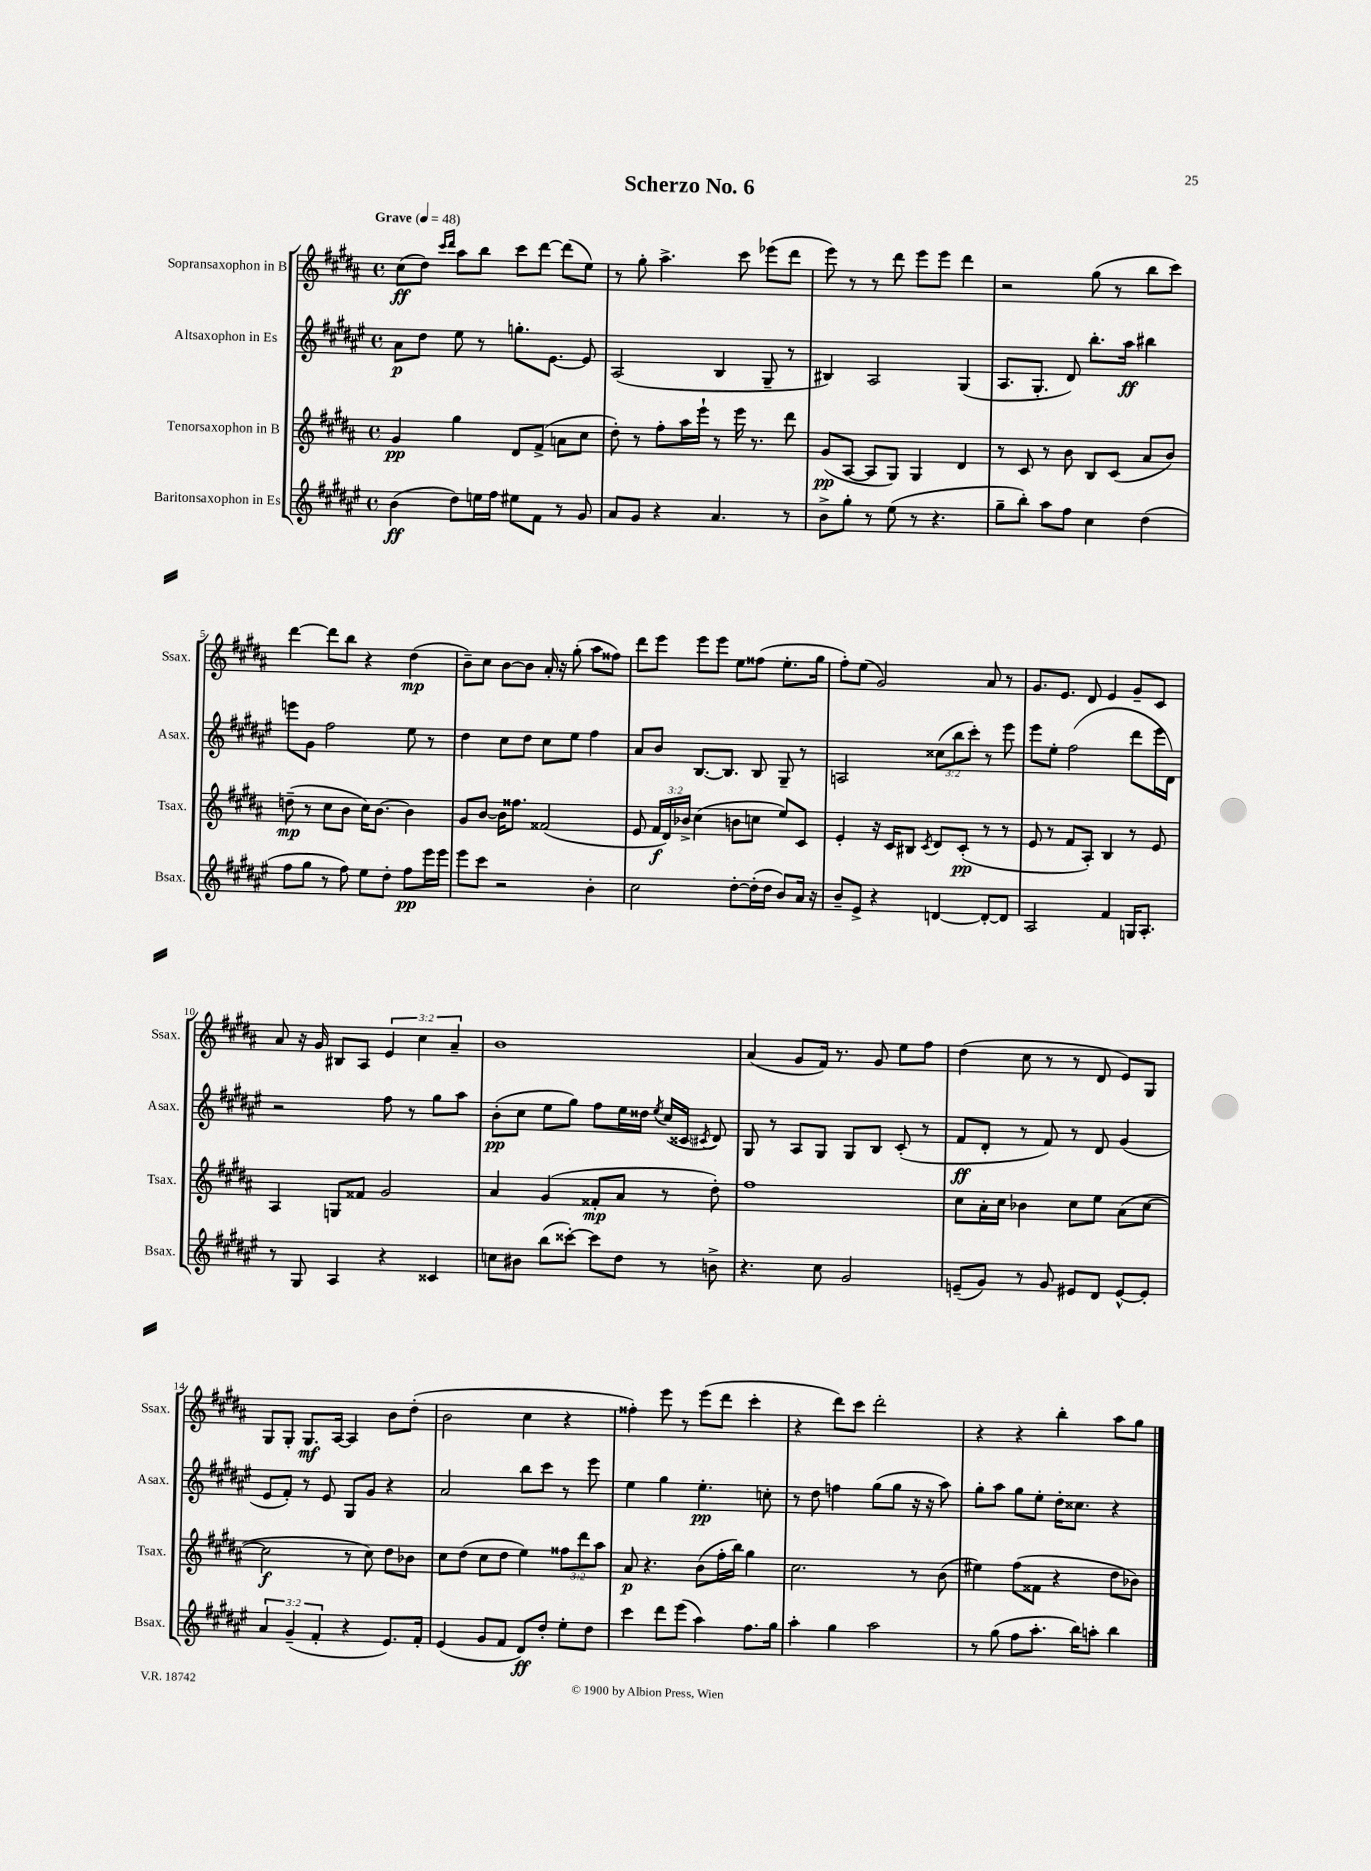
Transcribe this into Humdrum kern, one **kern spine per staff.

**kern	**kern	**kern	**kern
*staff4	*staff3	*staff2	*staff1
*clefG2	*clefG2	*clefG2	*clefG2
*k[f#c#g#d#a#e#]	*k[f#c#g#d#a#]	*k[f#c#g#d#a#e#]	*k[f#c#g#d#a#]
*M4/4	*M4/4	*M4/4	*M4/4
*met(c)	*met(c)	*met(c)	*met(c)
*MM48	*MM48	*MM48	*MM48
(4b	4g#	8a#	(8cc#
.	.	8dd#	8dd#)
.	.	.	16qqccc#
.	.	.	16qqddd#
8dd#)	4gg#	8ee#	8aa#
16ee	.	8r	8bb
16ff#	.	.	.
8ee#	8d#	8.gg'	8ccc#
8f#	(8f#^	.	[8ddd#
.	.	[8.e#	.
8r	8a	.	(8ddd#]
8g#	8cc#	8e#]	8ee)
=	=	=	=
8a#	8dd#')	(2A#	8r
8g#	8r	.	8gg#'
4r	8ff#'	.	4.aa#^
.	16aa#	.	.
.	16eee`	.	.
4.a#	8r	4B	.
.	16eee	.	8ccc#
.	8.r	.	.
.	.	8G#~	(8eee-
8r	8ddd#	8r	8ddd#
=	=	=	=
8b^	(8g#	4B#)	8eee)
8gg#'	[8A#	.	8r
8r	8A#]	2A#	8r
(8ee#	8G#)	.	8ddd#
8r	4G#	.	8eee
4.r	.	.	8eee
.	4d#	(4G#	4ddd#
=	=	=	=
8gg#~	8r	8.A#	2r
8bb')	8c#	.	.
.	.	8.G#'	.
8aa#	8r	.	.
8ff#	8b	8d#)	.
4cc#	8B	8.bb'	(8gg#
.	(8c#	.	8r
.	.	16aa#	.
(4dd#	8a#	4bb#	8bb
.	8b)	.	8ccc#)
=	=	=	=
8ff#	(8dd~	8eee	[4ddd#
8gg#	8r	8g#	.
8r	8cc#	2ff#	8ddd#]
8ff#)	8b	.	8bb
8ee#	16cc#)	.	4r
.	[8.b	.	.
8dd#'	.	.	.
8ff#	4b]	8ee#	(4dd#
16eee#	.	8r	.
16eee#	.	.	.
=	=	=	=
8eee#	8g#	4dd#	8b~)
8ccc#	[8b	.	8cc#
2r	16b]	8cc#	[8b
.	8.ff##	.	.
.	.	8dd#	8b]
.	(2f##	8cc#	16a#'
.	.	.	16r
.	.	8ee#	(8gg#'
4b'	.	4ff#	8aa#
.	.	.	8ff##)
=	=	=	=
2cc#	8e	8a#	8ddd#
.	24f#	8b	8eee
.	24d#)	.	.
.	24b-^	.	.
.	(4cc#	[8.B	8eee
.	.	.	8eee
.	.	8.B]	.
[8dd#'	8b	.	8ee
(16dd#']	8cc	8B	(8ff##
16dd#	.	.	.
8b)	8ee)	8G#~	8.ee'
16a#	8c#	8r	.
16r	.	.	16gg#
=	=	=	=
8b~	4e'	2A	8ff#')
8e#^	.	.	(8ee
4r	16r	.	2g#)
.	16c#	.	.
.	8B#	.	.
.	8qc#	.	.
[4d	8d#	(12cc##	.
.	.	12bb	.
.	(8c#'	.	.
.	.	12ccc#')	.
8d'_	8r	8r	8a#
8d]	8r	8eee#	8r
=	=	=	=
2A#	8e	8eee#	8.g#
.	8r	8ee#'	.
.	.	.	8.e
.	8f#	(2ff#	.
.	8A#')	.	8d#
4f#	4B	.	4e
16G	8r	8ddd#	8g#~
8.A#'	.	.	.
.	8e	16eee#	8c#
.	.	16d#)	.
=	=	=	=
8r	4A#	2r	8a#
8G#	.	.	16r
.	.	.	16g#
4A#	8G	.	8B#
.	8f##	.	8A#
4r	2g#	8ff#	6e
.	.	8r	.
.	.	.	6cc#
4c##	.	8gg#	.
.	.	.	6a#~
.	.	8aa#	.
=	=	=	=
8cc	4a#	(8b'	1b
8b#	.	8cc#	.
(8bb	(4g#	8ee#	.
[8ccc##')	.	8gg#)	.
8ccc##]	8f##'	8ff#	.
8dd#	8a#	16ee#	.
.	.	16dd##	.
.	.	8qee#	.
8r	8r	(16cc#	.
.	.	16c##	.
.	.	8qc#	.
8b^	8dd#')	8d#)	.
=	=	=	=
4.r	1ff#	8G#	(4a#
.	.	8r	.
.	.	8A#	8g#
8cc#	.	8G#	16f#)
.	.	.	8.r
2g#	.	8G#	.
.	.	8B	8g#
.	.	(8c#'	8ee
.	.	8r	8ff#
=	=	=	=
(8e~	8cc#	8f#	(4dd#
8g#)	16a#'	8d#'	.
.	16cc#	.	.
8r	4b-	8r	8cc#
8g#	.	8f#)	8r
8e#	8cc#	8r	8r
8d#	8ee	8d#	8d#
[8e#^^	(8a#	(4g#	8e)
8e#']	[8cc#	.	8G#
=	=	=	=
6a#	2cc#]	8e#	8G#
.	.	8f#')	8G#'
(6g#~	.	.	.
.	.	8r	8.G#
6f#'	.	.	.
.	.	8e#	.
.	.	.	[16A#
4r	8r	8G#	4A#]
.	8cc#)	8g#	.
8.e#)	8dd#	4r	8b
.	8b-	.	(8dd#'
16f#'	.	.	.
=	=	=	=
(4e#	8cc#	2a#	2b
.	(8dd#	.	.
8g#	8cc#	.	.
8f#	8dd#	.	.
8d#)	4ee)	8bb	4cc#
8dd#'	.	8ccc#	.
8ee#'	12ff##	8r	4r
.	12ddd#	.	.
8dd#	.	8eee#	.
.	12aa#	.	.
=	=	=	=
4ccc#	8a#	4ee#	4ff##')
.	4.r	.	.
8ddd#	.	4gg#	8eee
(8eee#	.	.	8r
4aa#)	(8b	4.ee#'	(8eee
.	16ff#'	.	8ddd#
.	16bb)	.	.
8.ff#	4gg#	.	4ccc#'
.	.	8cc'	.
16gg#	.	.	.
=	=	=	=
4aa#'	2.cc#	8r	4r
.	.	8dd#	.
4gg#	.	4ff	8ddd#)
.	.	.	8ccc#
2aa#	.	(8gg#	2ddd#'
.	.	8gg#	.
.	8r	16r	.
.	.	16r	.
.	(8b	8aa#)	.
=	=	=	=
8r	4ee#)	8gg#'	4r
(8gg#	.	8aa#	.
8ff#	(8ff#	8gg#	4r
8.aa#'	8f##	8ee#'	.
.	4r	16dd#'	4bb'
16bb)	.	8.cc##	.
8aa'	.	.	.
4bb	8dd#	4r	8aa#
.	8b-)	.	8gg#
==	==	==	==
*-	*-	*-	*-
